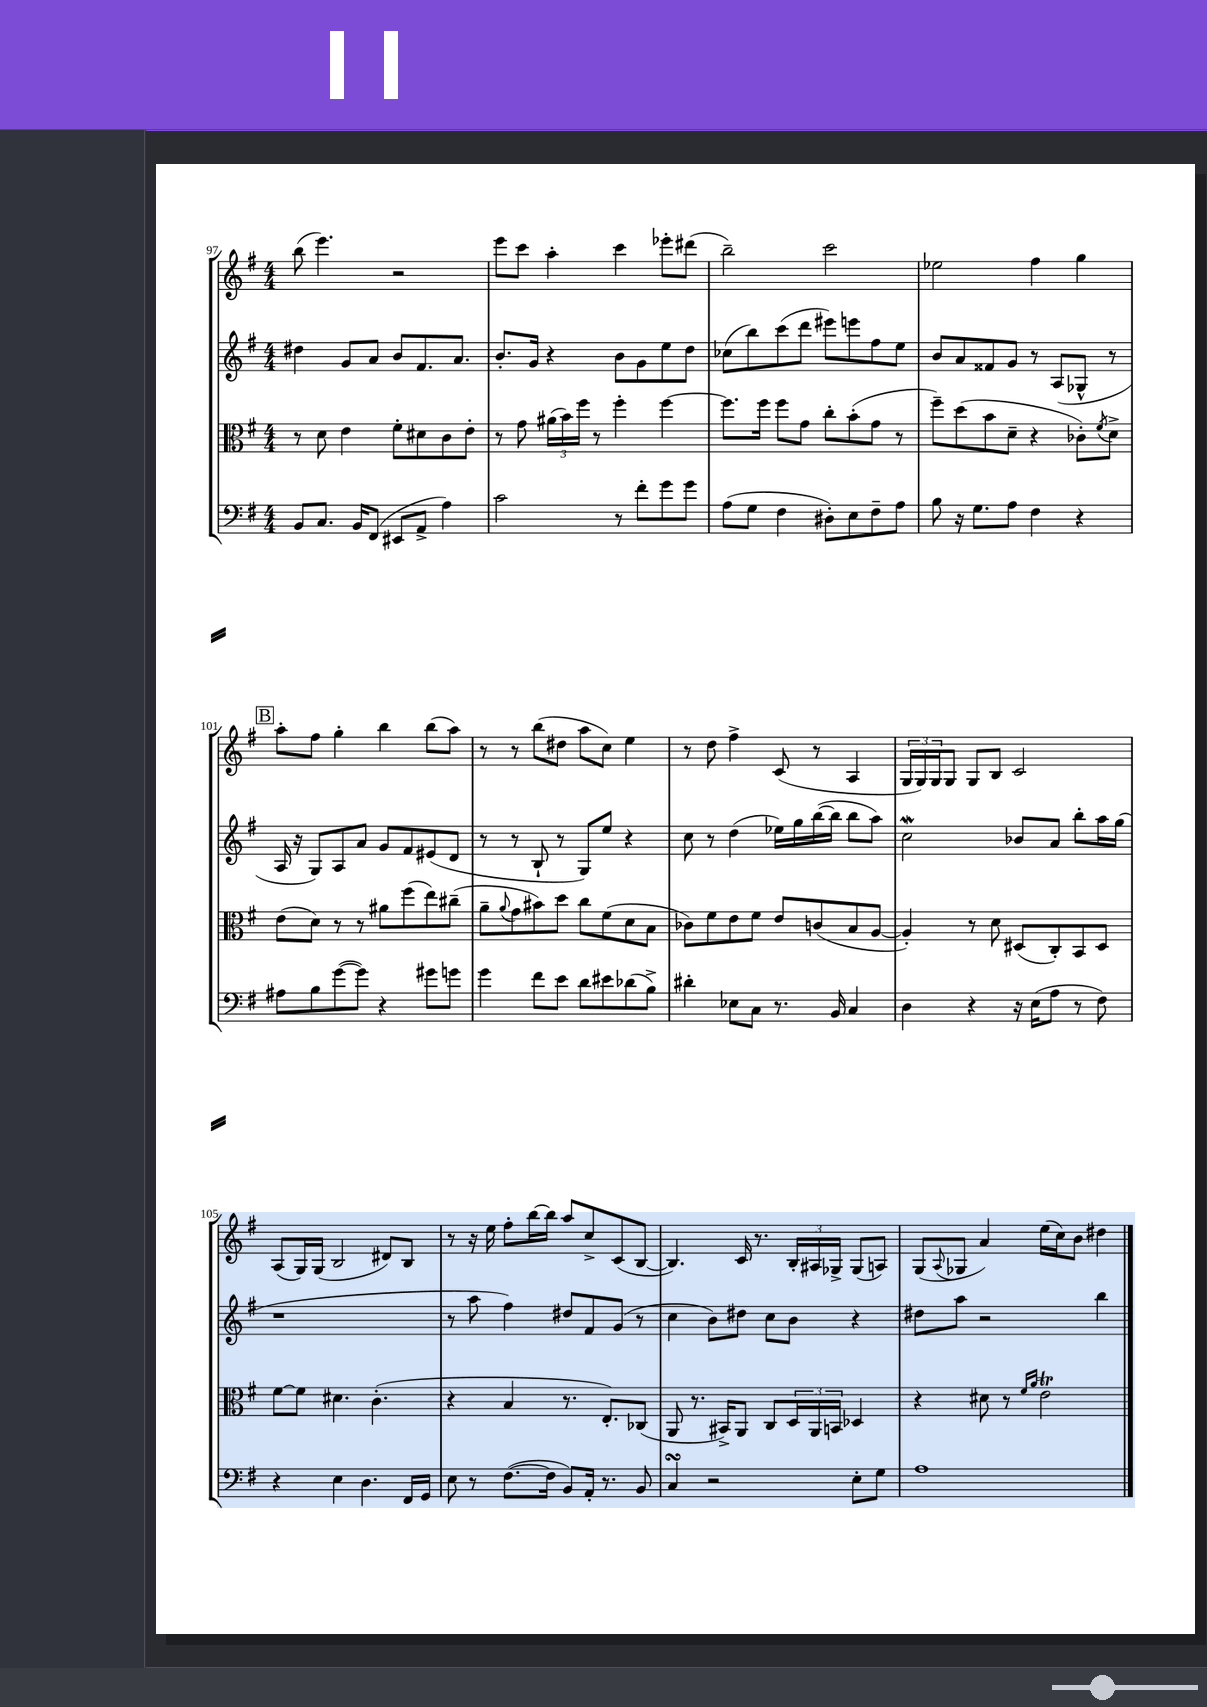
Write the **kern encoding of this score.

**kern	**kern	**kern	**kern
*staff4	*staff3	*staff2	*staff1
*clefF4	*clefC3	*clefG2	*clefG2
*k[f#]	*k[f#]	*k[f#]	*k[f#]
*M4/4	*M4/4	*M4/4	*M4/4
8BB	8r	4dd#	(8bb
8.C	8d	.	4.eee)
.	4e	8g	.
16BB	.	.	.
(8FF#	.	8a	.
8EE#	8f#'	8b	2r
8AA^	8d#	8.f#	.
4A)	8c	.	.
.	.	8.a	.
.	8e'	.	.
=	=	=	=
2c	8r	8.b'	8eee
.	8g	.	8ccc
.	.	16g	.
.	(24a#	4r	4aa'
.	24b)	.	.
.	24ff#	.	.
.	8r	.	.
8r	4ff#'	8b	4ccc
8f#'	.	8g	.
8g	[4ff#	8ee	8eee-'
8g	.	8dd	(8ddd#
=	=	=	=
(8A	8.ff#]	(8cc-	2bb~)
8G	.	8bb)	.
.	16ff#	.	.
4F#	8ff#	(8ccc	.
.	8g	8ddd	.
8D#')	8cc'	8eee#)	2ccc
8E	(8b'	8eee	.
8F#~	8g	8ff#	.
8A	8r	8ee	.
=	=	=	=
8B	8ff#~)	8b	2ee-
16r	(8dd	8a	.
8.G	.	.	.
.	8b	8f##	.
8A	8d~	8g	.
4F#	4r	8r	4ff#
.	.	(8A	.
4r	8c-')	8G-^^	4gg
.	8qf#	.	.
.	8d^	8r	.
=	=	=	=
8A#	(8e	16A	8aa'
.	.	16r	.
8B	8d)	8G)	8ff#
([8g	8r	8A	4gg'
8g])	8r	8a	.
4r	8a#	8g	4bb
.	(8ff#	8f#	.
8g#	8ee)	(8e#	(8bb
8g	(8cc#~	8d	8aa)
=	=	=	=
4g	8a~	8r	8r
.	8qqa	.	.
.	8g	8r	8r
8f#	8b#)	8B`	(8bb
8e	8dd	8r	8dd#
8d	8cc	8G)	8aa
8e#	(8f#	8ee	8cc)
(8d-	8d	4r	4ee
8B^)	8B	.	.
=	=	=	=
4d#'	8c-)	8cc	8r
.	8f#	8r	8dd
8E-	8e	(4dd	4ff#^
8C	8f#	.	.
8.r	8e	16ee-)	(8c
.	.	16gg	.
.	(8c	([16bb	8r
16BB	.	16bb]	.
4C	8B	8bb	4A
.	[8A	8aa)	.
=	=	=	=
4D	4A'])	2cc	24G
.	.	.	24G)
.	.	.	24G
.	.	.	8G
4r	8r	.	8G
.	8d	.	8B
16r	(8D#	8b-	2c
(16E	.	.	.
8A	8C')	8a	.
8r	8BB	8bb'	.
8F#)	8D#	16aa	.
.	.	(16gg	.
=	=	=	=
4r	[8f#	1r	(8A
.	8f#]	.	16G)
.	.	.	(16G
4E	4.d#	.	2B
4.D	.	.	.
.	(4.c'	.	.
.	.	.	8d#)
16FF#	.	.	8B
16GG	.	.	.
=	=	=	=
8E	4r	8r	8r
8r	.	8aa	16r
.	.	.	16ee
([8.F#	4B	4ff#)	8ff#'
.	.	.	[16bb
16F#]	.	.	16bb]
8BB)	8.r	8dd#	8aa
16AA'	.	8f#	8cc^
8.r	8.E')	.	.
.	.	(8g	(8c
8BB	(8C-	8r	[8B
=	=	=	=
4C	8AA	4cc	4.B])
.	8.r	.	.
2r	.	8b)	.
.	16BB#^)	.	.
.	8AA	8dd#	16c
.	.	.	8.r
.	8C	8cc	.
.	24D	8b	24B'
.	24AA	.	24A#
.	24BB	.	24G-^
8E'	4D-	4r	(8G-
8G	.	.	8A)
=	=	=	=
1A	4r	8dd#	(8G
.	.	.	8qqA
.	.	8aa	8G-
.	8d#	2r	4a)
.	8r	.	.
.	16qqf#	.	.
.	16qqa	.	.
.	2e	.	(16ee
.	.	.	16cc)
.	.	.	8b
.	.	4bb	4dd#
==	==	==	==
*-	*-	*-	*-
